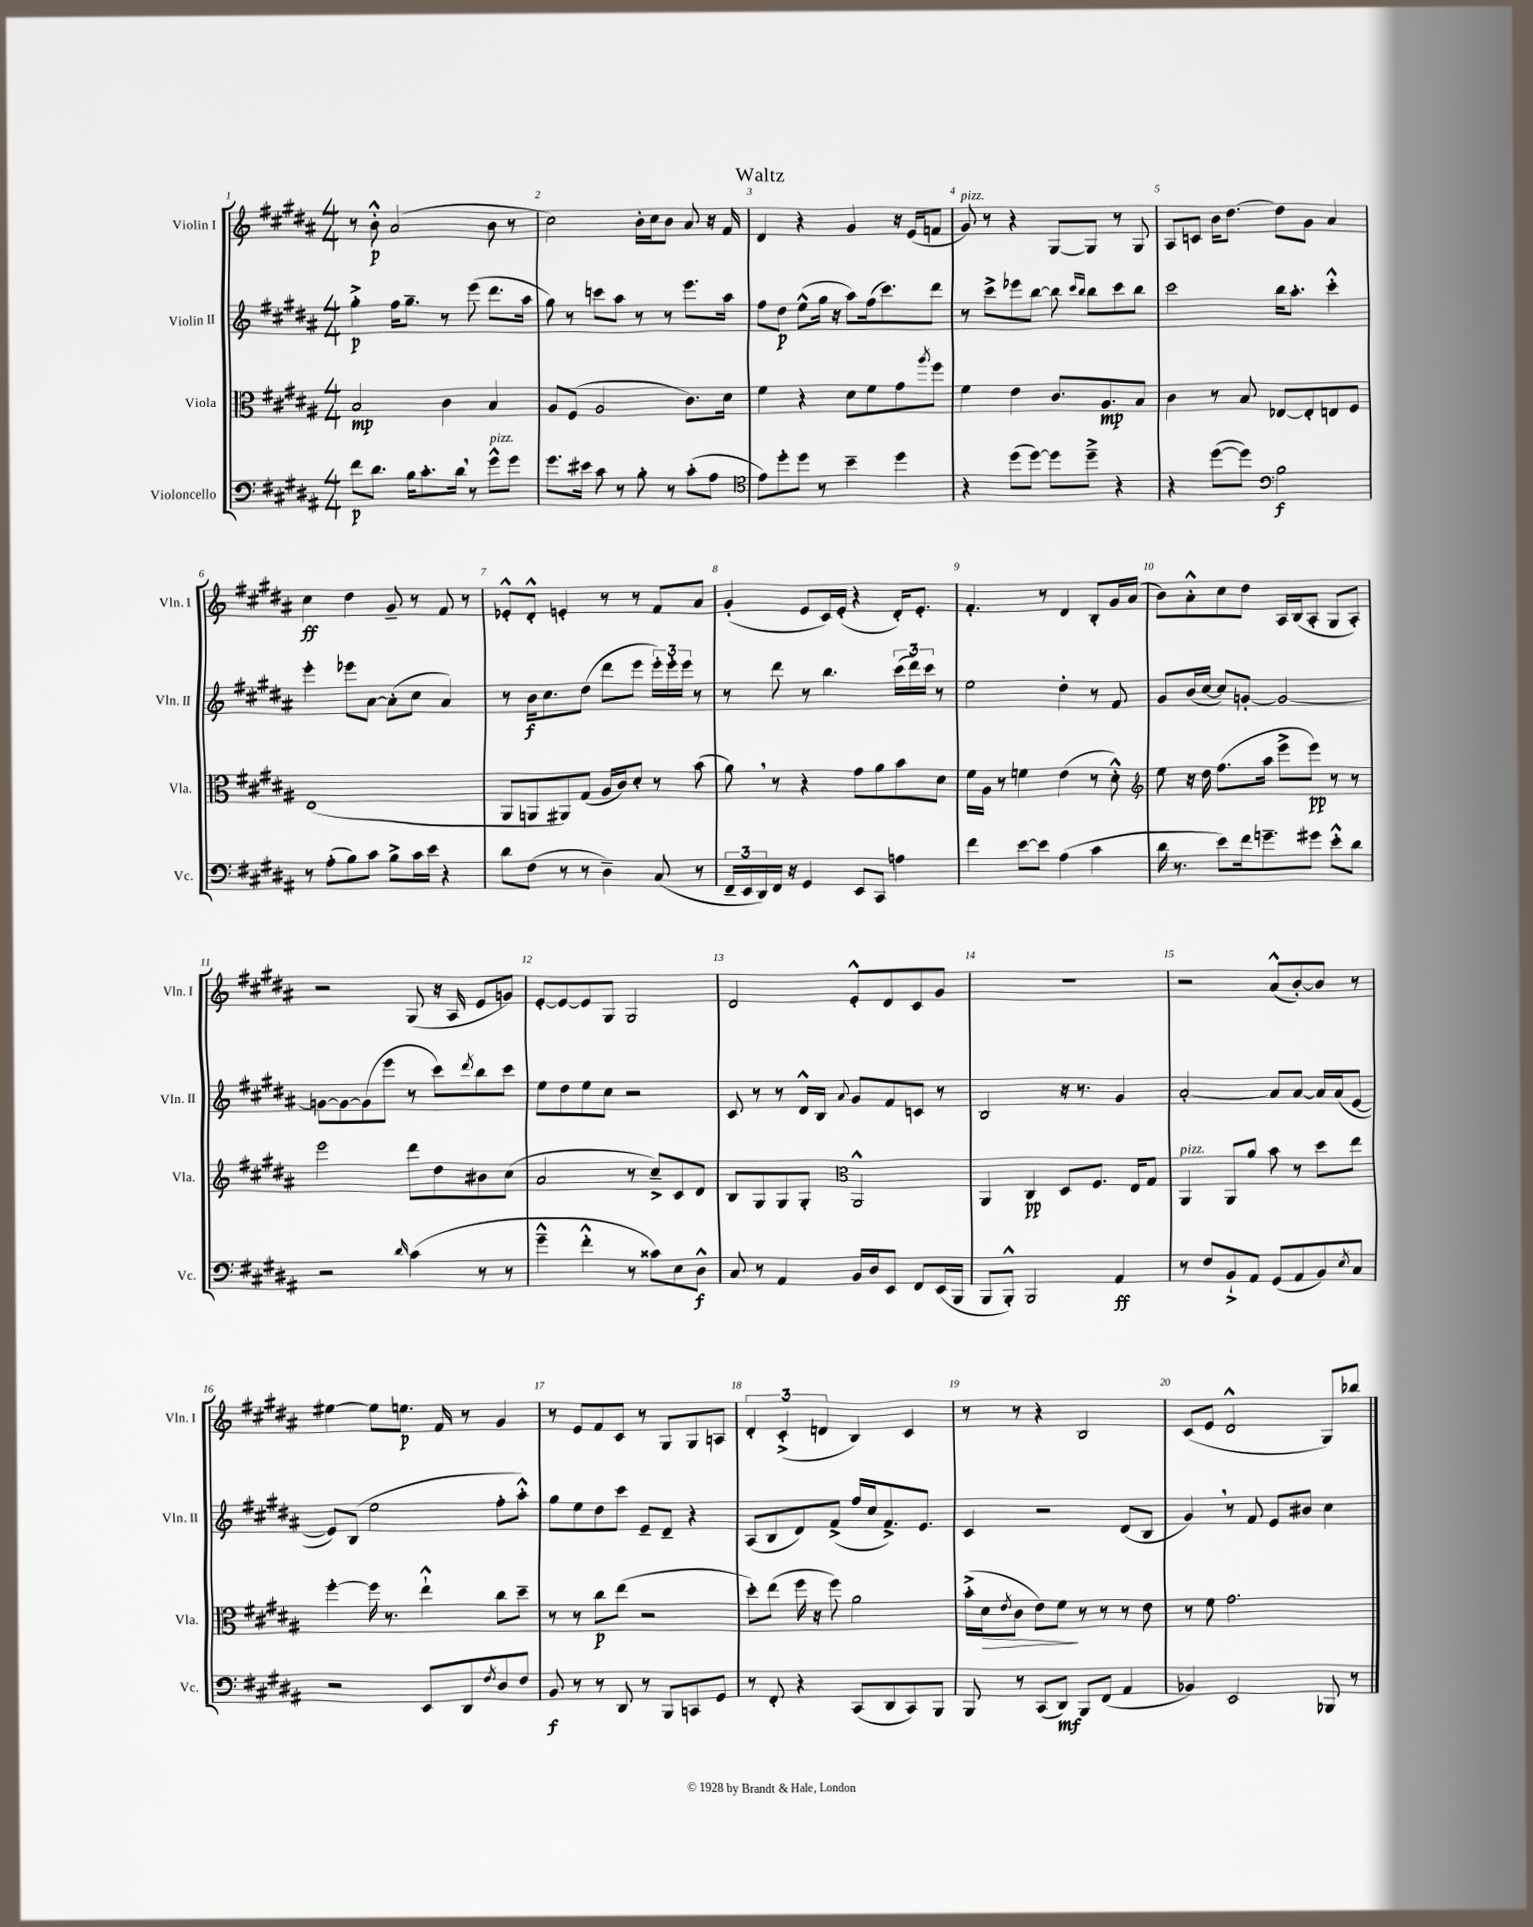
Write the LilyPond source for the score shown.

\header { title = "Waltz" }
<<
\new StaffGroup <<
\new Staff = "s0" \with { instrumentName = "Violin I" shortInstrumentName = "Vln. I" } {
    \clef treble \key b \major \numericTimeSignature \time 4/4
    r8 b'8-.-^\p ais'2( b'8 r8 |
    cis''2) b'16-. cis''16 b'8 ais'8 r16 fis'16 |
    dis'4 r4 gis'4 r16 e'16( f'8 |
    gis'8^\markup { \italic "pizz." }) r8 r4 gis8~ gis8 r8 gis8 |
    ais8 c'8 b'16 dis''8.~ dis''8 gis'8 ais'4 |
    cis''4\ff dis''4 gis'8-- r8 fis'8 r8 |
    ees'8-.-^ dis'8-.-^ e'4-. r8 r8 fis'8 ais'8 |
    gis'4-.( e'8 cis'16) e'16-.( r4 dis'16-.) e'8.-. |
    fis'4.-. r8 dis'4 b8-. gis'16 ais'16( |
    b'8) ais'8-.-^ cis''8 dis''8 ais16 b16( ais8-. gis8 ais8-.) |
    r2 gis8( r16 ais16 e'8 g'8) |
    e'8~-. e'8~ e'8 gis8 gis2 |
    dis'2 e'8-.-^ dis'8 cis'8 gis'8 |
    r1 |
    r2 ais'8-^( b'8~-.) b'8 r8 |
    eis''4~ eis''8 e''8.\p fis'16 r8 gis'4 |
    r8 e'8 fis'8 cis'8 r8 gis8 gis8 a8 |
    \tuplet 3/2 { dis'4-. cis'4-.->( d'4 } b4) cis'4 |
    r8 r8 r4 b2 |
    cis'8( e'8 dis'2-^ gis8) bes''8 \bar "|." |
}
\new Staff = "s1" \with { instrumentName = "Violin II" shortInstrumentName = "Vln. II" } {
    \clef treble \key b \major \numericTimeSignature \time 4/4
    gis''4-.->\p fis''16 gis''8.-- r8 e'''8( dis'''8. ais''16 |
    gis''8) r8 c'''8 ais''8 r8 r8 e'''8. ais''16 |
    fis''8 dis''8\p e''8-^( gis''16 r16 ais''8) fis''16( cis'''8.) dis'''8 |
    r8 cis'''8-> ees'''8 b''8~ b''8 \grace { cis'''16 b''16 } b''8 cis'''8 b''8 |
    cis'''2 b''16 ais''8.-. cis'''4-.-^ |
    e'''4-. ees'''8 ais'8~ ais'8-.( cis''8 ais'4) |
    r8 b'16\f cis''8. dis''8( dis'''8 e'''8 \tuplet 3/2 { e'''16-.) e'''16-. e'''16 } r8 |
    r8 dis'''8 r8 b''4. \tuplet 3/2 { cis'''16( dis'''16) cis'''16 } r8 |
    e''2 dis''4-. r8 fis'8 |
    gis'8 b'16( cis''16~ cis''8) g'8~-. g'2~ |
    g'8~ g'8~ g'8( e'''8 r8 cis'''8) \acciaccatura { dis'''8 } b''8 cis'''8 |
    e''8 dis''8 e''8 cis''8 r2 |
    cis'8 r8 r8 dis'16-^ b16 \appoggiatura { ais'8 } gis'8 fis'8 c'8 r8 |
    b2 r16 r8. gis'4 |
    ais'2~-. ais'8 ais'8~ ais'16 ais'16( e'8~ |
    e'8) b8( e''2 fis''8-. ais''8-.-^) |
    gis''8 e''8 dis''8 cis'''8 e'8-- dis'8-- r4 |
    ais8( b8 dis'8) fis'8->( fis''16 cis''16 fis'8.->) e'8. |
    cis'4 r2 dis'8( b8 |
    gis'4) \breathe r8 fis'8 e'8 bis'8 cis''4 \bar "|." |
}
\new Staff = "s2" \with { instrumentName = "Viola" shortInstrumentName = "Vla." } {
    \clef alto \key b \major \numericTimeSignature \time 4/4
    b2\mp cis'4 b4 |
    ais8 fis8( ais2 cis'8.) dis'16 |
    fis'4 r4 dis'8 fis'8 gis'8 \acciaccatura { ais''8 } fis''8 |
    fis'4 e'4 cis'8. ais8.\mp b8 |
    cis'4 r8 b8 ees8~ ees8-. e8 fis8 |
    e1( |
    ais,8 a,8 ais,8) gis8( ais16 cis'16) dis'8-. r8 b'8( |
    ais'8) \breathe r8 r4 gis'8 ais'8 b'8 dis'8 |
    fis'16 ais16 r8 f'4 e'4( r8 dis'8-.-^) |
    \clef treble e''8 r16 dis''16 fis''8.( ais''16 e'''8-> e'''8\pp) r8 r8 |
    e'''2 dis'''8 dis''8 bis'8 cis''8( |
    ais'2 r8 cis''8--->) cis'8 dis'8 |
    b8 gis8 gis8 gis8-. \clef alto ais,2-^ |
    ais,4 cis4\pp dis8 fis8. e16 gis8 |
    ais,4^\markup { \italic "pizz." } ais,8 ais'8 b'8 r8 dis''8 e''8 |
    fis''4~-. fis''16 r8. e''4-!-^ cis''8 dis''8-- |
    r8 r8 cis''8\p e''8( r2 |
    dis''8-.) e''8( fis''16 r16 fis''8) ais'2 |
    b'16-.->( dis'16\> \acciaccatura { e'8 } cis'8 e'8) fis'8\! r8 r8 r8 e'8 |
    r8 fis'8 gis'2. \bar "|." |
}
\new Staff = "s3" \with { instrumentName = "Violoncello" shortInstrumentName = "Vc." } {
    \clef bass \key b \major \numericTimeSignature \time 4/4
    fis'8\p dis'8. b16 cis'8.-. dis'16 \breathe r8 gis'8-^^\markup { \italic "pizz." } gis'8 |
    gis'8. eis'16 cis'8 r8 b8-. r8 cis'8-.( ais8 |
    \clef tenor e'8) dis''8-. dis''8 r8 b'4-- dis''4 |
    r4 dis''8( dis''8~) dis''8 dis''8---> r4 |
    r4 dis''8~( dis''8) \clef bass b2\f |
    r8 ais8-.( b8) cis'8 b8-> cis'16 e'16 r4 |
    dis'8 fis8( r8 r8 dis4--) cis8( r8 |
    \tuplet 3/2 { fis,16-- e,16 dis,16) } fis,16 r16 gis,4 e,8 cis,8 a4 |
    fis'4 e'8~ e'8 ais4( cis'4 |
    dis'16 r8. e'8) fis'16 g'8.-- gis'8 e'8-.-^ dis'8 |
    r2 \grace { dis'16 } cis'4( r8 r8 |
    gis'4---^ fis'4-.-^ r8 cisis'8) e8 dis8-^\f |
    cis8 r8 ais,4 b,16 dis16 e,8 fis,8 e,16( b,,16 |
    b,,8 b,,8-.-^) b,,2 ais,4\ff |
    r8 fis8 b,8-!-> ais,8 gis,8( ais,8 b,8) \acciaccatura { e8 } cis8 |
    r2 e,8 dis,8 \acciaccatura { fis8 } dis8 fis8 |
    b,8\f r8 r8 dis,8 r8 b,,8 c,8 gis,8 |
    r8 fis,8-. r4 cis,8( dis,8 cis,8) b,,8 |
    b,,8 r8 cis,8( dis,8\mf) b,,8 fis,8( ais,4 |
    bes,4) e,2 bes,,8 r8 \bar "|." |
}
>>
>>
\layout { \context { \Score \override BarNumber.break-visibility = ##(#f #t #t) barNumberVisibility = #all-bar-numbers-visible } }
